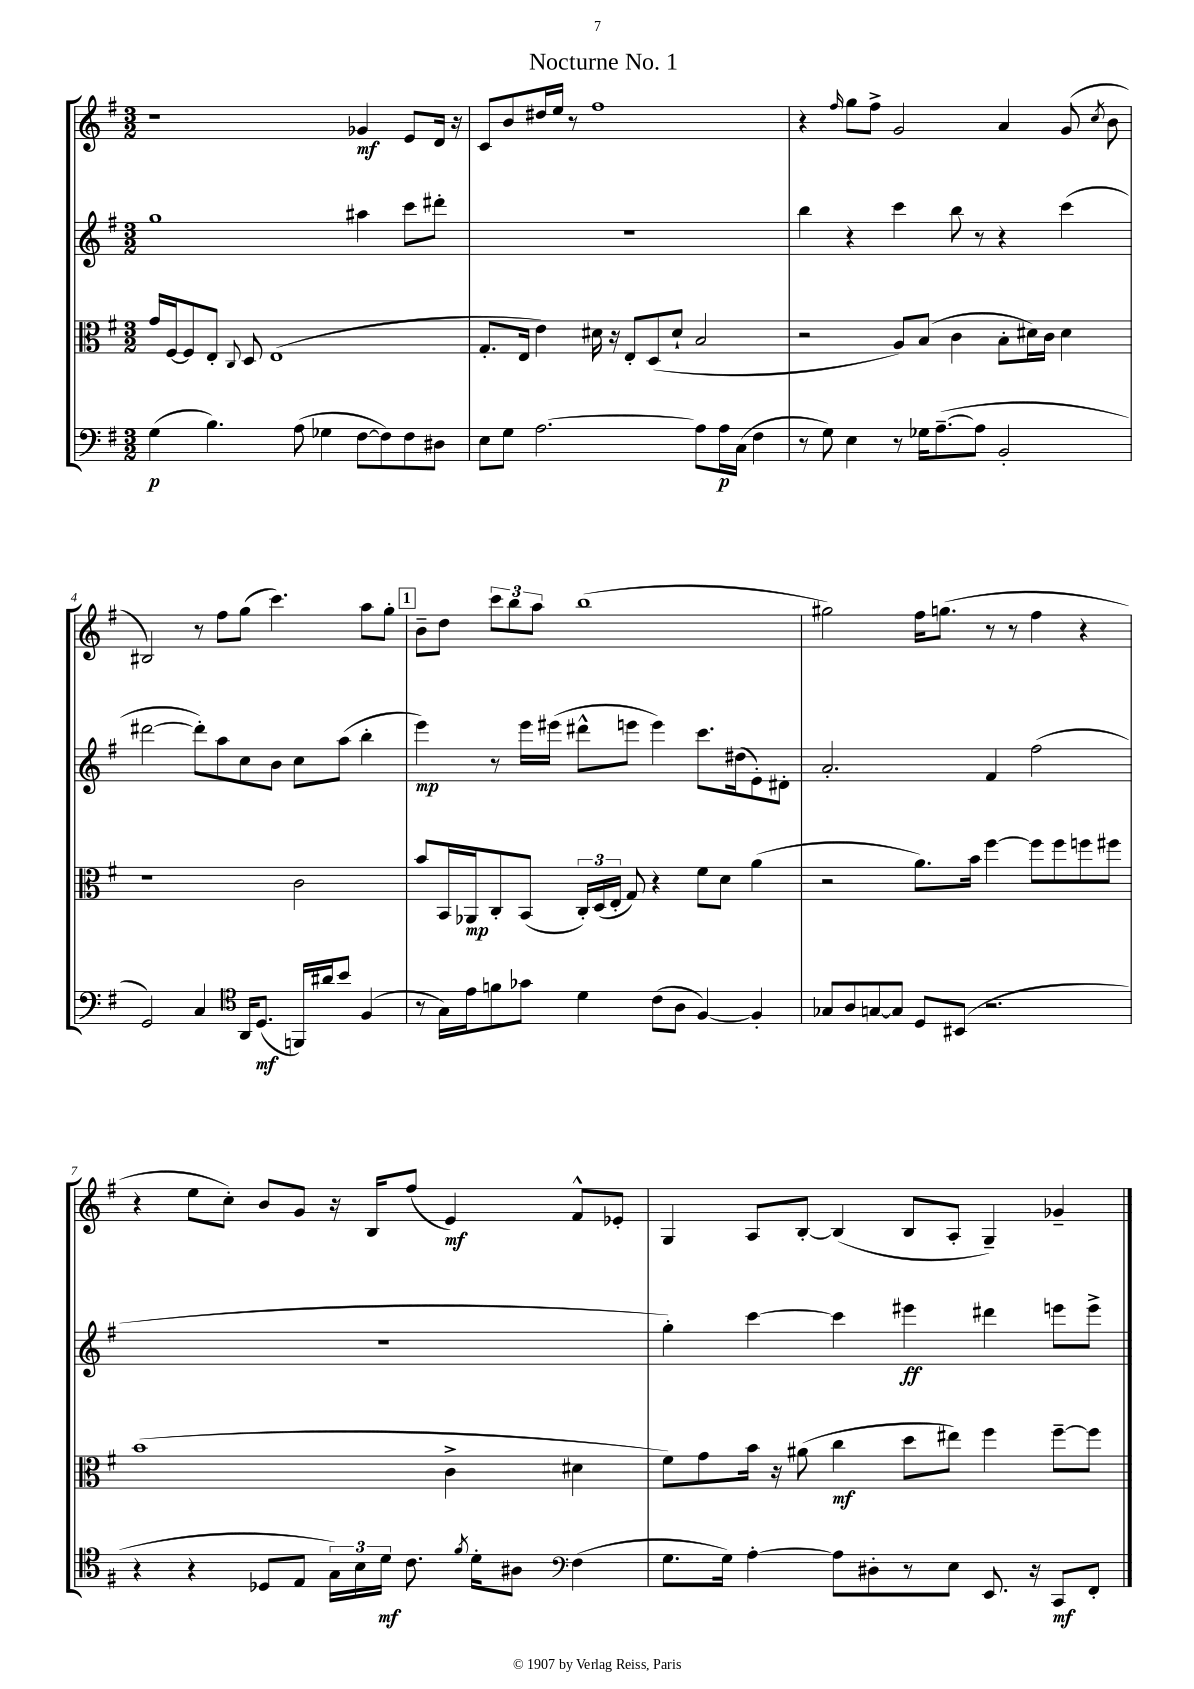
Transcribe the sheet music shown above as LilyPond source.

\header { title = "Nocturne No. 1" }
<<
\new StaffGroup <<
\new Staff = "s0" {
    \clef treble \key g \major \numericTimeSignature \time 3/2
    \autoBeamOff r1 ges'4\mf e'8[ d'16] r16 |
    c'8[ b'8 dis''16 e''16] r8 fis''1 |
    r4 \grace { fis''16 } g''8[ fis''8]-> g'2 a'4 g'8( \acciaccatura { c''8 } b'8 |
    bis2) r8 fis''8[ g''8]( c'''4.) a''8[ g''8]-. |
    \mark \markup { \box "1" } b'8[-- d''8] \tuplet 3/2 { c'''8[ b''8 a''8] } b''1( |
    gis''2) fis''16[ g''8.]( r8 r8 fis''4 r4 |
    r4 e''8[ c''8]-.) b'8[ g'8] r16 b16[ fis''8]( e'4\mf) fis'8[-^ ees'8]-. |
    g4 a8[ b8]~-. b4( b8[ a8]-. g4--) ges'4-- \bar "|." |
}
\new Staff = "s1" {
    \clef treble \key g \major \numericTimeSignature \time 3/2
    \autoBeamOff g''1 ais''4 c'''8[ dis'''8]-. |
    R1. |
    b''4 r4 c'''4 b''8 r8 r4 c'''4( |
    dis'''2~ dis'''8[-.) a''8 c''8 b'8] c''8[ a''8]( b''4-. |
    \mark \markup { \box "1" } e'''4\mp) r8 e'''16[ eis'''16]( dis'''8[-^ e'''8] e'''4) c'''8.[ dis''16( e'8-.) dis'8]-. |
    a'2.-. fis'4 fis''2( |
    R1. |
    g''4-.) c'''4~ c'''4 eis'''4\ff dis'''4 e'''8[ e'''8]-> \bar "|." |
}
\new Staff = "s2" {
    \clef alto \key g \major \numericTimeSignature \time 3/2
    \autoBeamOff g'16[ fis16~ fis8 e8]-. \appoggiatura { c8 } d8 e1( |
    g8.[-. e16] e'4) dis'16 r16 e8[-. d8( dis'8]-! b2 |
    r2 a8[) b8]( c'4 b8[-. dis'16) c'16] dis'4 |
    r1 c'2 |
    \mark \markup { \box "1" } b'8[ b,16 aes,16\mp c8-. b,8]( \tuplet 3/2 { c16[-.) d16( e16]-. } g8) r4 fis'8[ d'8] a'4( |
    r2 a'8.[) b'16] fis''4~ fis''8[ fis''8 f''8 fis''8] |
    b'1( c'4-> dis'4 |
    fis'8[) g'8 b'16] r16 ais'8( c''4\mf d''8[ eis''8]) fis''4 fis''8[~-- fis''8] \bar "|." |
}
\new Staff = "s3" {
    \clef bass \key g \major \numericTimeSignature \time 3/2
    \autoBeamOff g4\p( b4.) a8( ges4 fis8[~ fis8) fis8 dis8] |
    e8[ g8] a2.~ a8[ a16\p c16]( fis4 |
    r8 g8) e4 r8 ges16[ a8.~--( a8] b,2-. |
    g,2) c4 \clef tenor a,16[ d8.]\mf( f,16[) ais'16 b'8] fis4( |
    \mark \markup { \box "1" } r8 g16[) e'16 f'8 ges'8] d'4 c'8[( a8] fis4~) fis4-. |
    ges8[ a8 g8~ g8] d8[ bis,8]( r2. |
    r4 r4 des8[ e8] \tuplet 3/2 { g16[) b16 d'16]\mf } c'8. \acciaccatura { fis'8 } d'16[-. ais8] \clef bass fis4( |
    g8.[ g16]) a4~-. a8[ dis8-. r8 e8] e,8. r16 c,8[\mf fis,8]-. \bar "|." |
}
>>
>>
